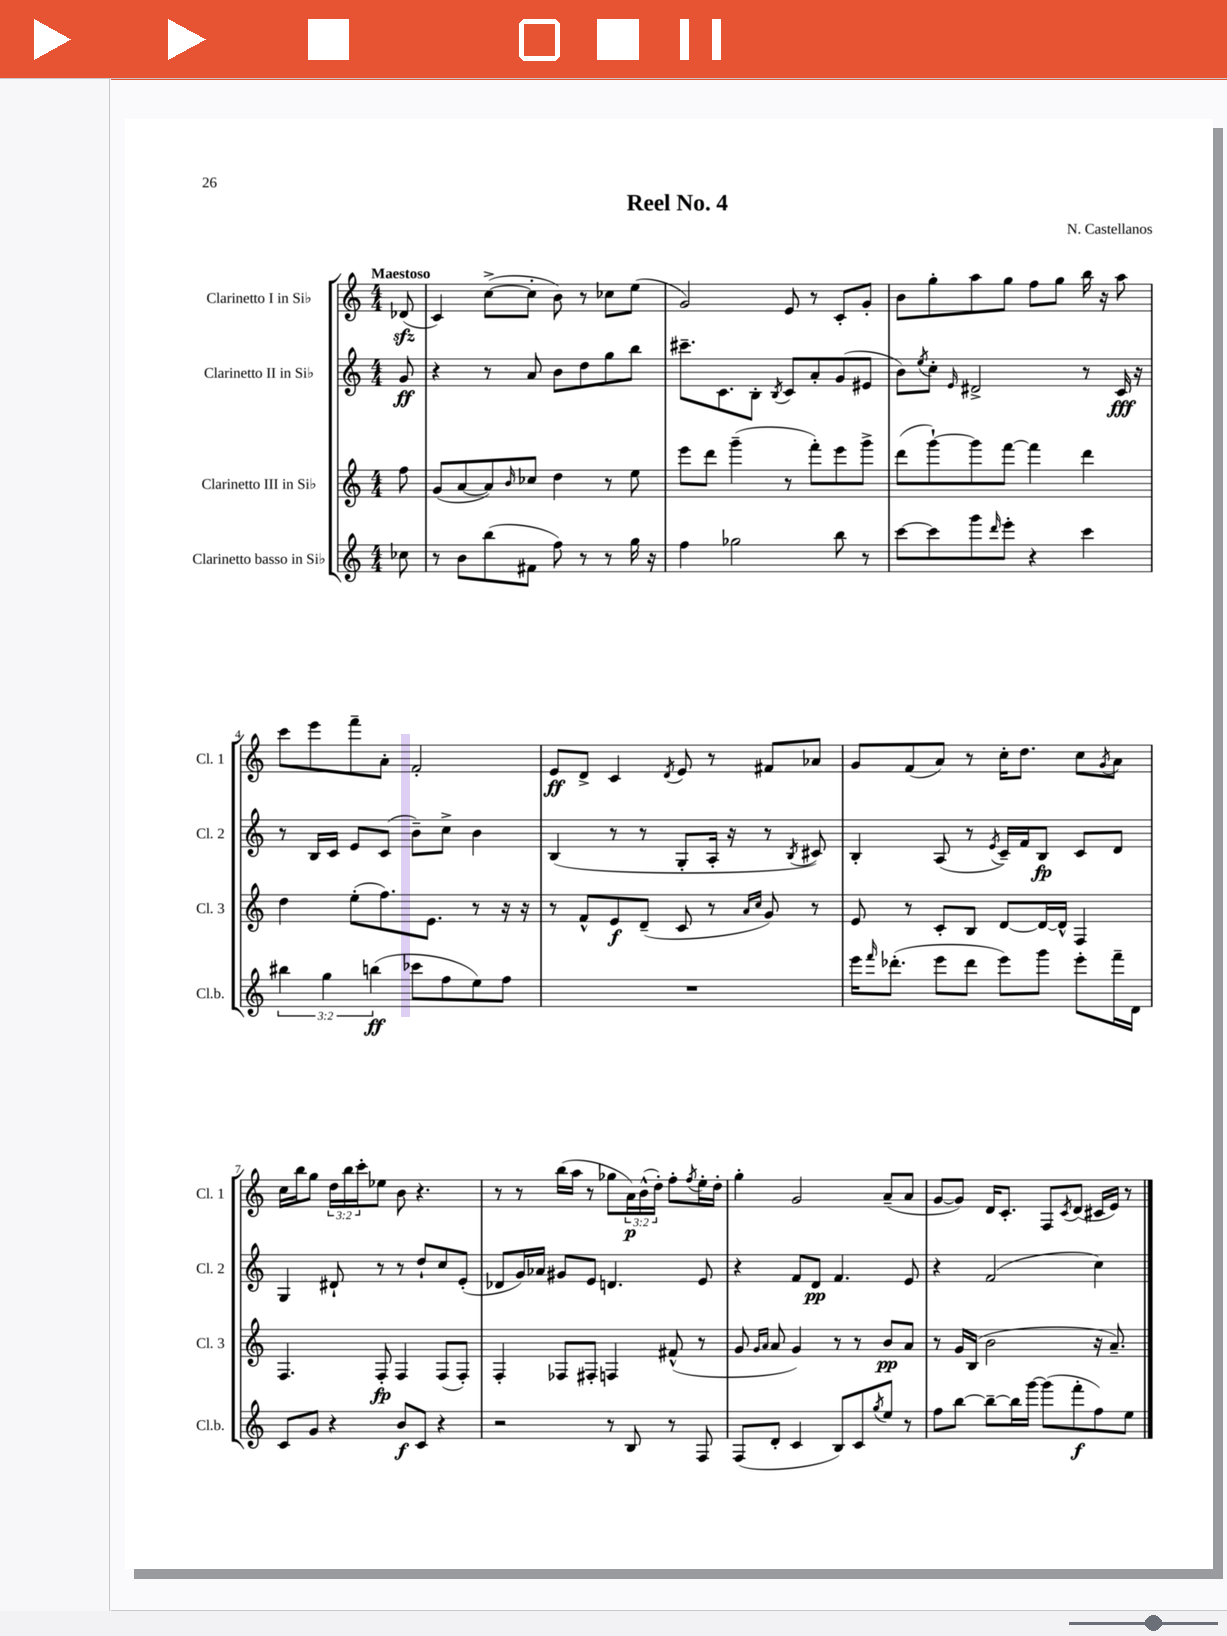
\header { title = "Reel No. 4" composer = "N. Castellanos" }
<<
\new StaffGroup <<
\new Staff = "s0" \with { instrumentName = "Clarinetto I in Sib" shortInstrumentName = "Cl. 1" } {
    \clef treble \key c \major \numericTimeSignature \time 4/4 \override Staff.TupletNumber.text = #tuplet-number::calc-fraction-text \partial 8 \tempo "Maestoso"
    des'8\sfz( |
    c'4) c''8~->( c''8-. b'8) r8 ces''8 e''8( |
    g'2) e'8 r8 c'8-. g'8-. |
    b'8 g''8-. a''8 g''8 f''8 g''8 b''16 r16 a''8 |
    c'''8 e'''8 f'''8-- a'8-. f'2-. |
    e'8\ff d'8-> c'4 \acciaccatura { d'8 } e'8 r8 fis'8 aes'8 |
    g'8 f'8( a'8) r8 c''16-. d''8. c''8 \acciaccatura { g'8 } a'8 |
    c''16 b''16 g''8 \tuplet 3/2 { d''16 b''16 c'''16-. } ees''8 b'8 r4. |
    r8 r8 b''16( a''16 r8 ges''8 \tuplet 3/2 { a'16\p) b'16-^( d''16-.) } f''8-. \acciaccatura { f''8 } e''16-. d''16-. |
    g''4-. g'2 a'8--( a'8 |
    g'8~ g'8) d'16 c'8.-. f8 \acciaccatura { c'8 } d'8( cis'16 e'16) r8 \bar "|." |
}
\new Staff = "s1" \with { instrumentName = "Clarinetto II in Sib" shortInstrumentName = "Cl. 2" } {
    \clef treble \key c \major \numericTimeSignature \time 4/4 \partial 8
    g'8\ff |
    r4 r8 a'8 b'8 d''8 g''8 b''8 |
    cis'''8.-- c'8. b8-. \acciaccatura { b8 } c'8 a'8-. g'8( eis'8 |
    b'8) \acciaccatura { e''8 } c''8-. \grace { e'16 } dis'2-> r8 c'16\fff r16 |
    r8 b16 c'16 e'8 c'8( b'8--) c''8-> b'4 |
    b4( r8 r8 g8-. a16-. r16 r8 \acciaccatura { b8 } cis'8) |
    b4-. a8( r8 \acciaccatura { e'8 } c'16--) f'16 b8\fp c'8 d'8 |
    g4 dis'8-! r8 r8 d''8-! c''8 e'8-.( |
    des'8 g'16) aes'16 gis'8 e'8 d'4. e'8 |
    r4 f'8 d'8\pp f'4. e'8 |
    r4 f'2( c''4) \bar "|." |
}
\new Staff = "s2" \with { instrumentName = "Clarinetto III in Sib" shortInstrumentName = "Cl. 3" } {
    \clef treble \key c \major \numericTimeSignature \time 4/4 \partial 8
    f''8 |
    g'8( a'8~ a'8) \grace { b'16 } ces''8 d''4 r8 e''8 |
    e'''8 d'''8 g'''4--( r8 f'''8-.) e'''8 g'''8-> |
    d'''8( g'''8~-!) g'''8 f'''8~ f'''4 d'''4 |
    d''4 e''8-.( f''8.) e'8. r8 r16 r16 |
    r8 f'8-^ e'8\f d'8--( c'8 r8 \grace { a'16 c''16 } g'8) r8 |
    e'8 r8 c'8-. b8 d'8~ d'16~ d'16-^ f4 |
    f4. f8-.\fp f4 f8( f8-.) |
    f4-. fes8 fis8-. f4 fis'8-^( r8 |
    g'8 \grace { g'16 a'16 } a'8 g'4) r8 r8 b'8\pp a'8 |
    r8 g'16 b16( b'2 r16 a'8.--) \bar "|." |
}
\new Staff = "s3" \with { instrumentName = "Clarinetto basso in Sib" shortInstrumentName = "Cl.b." } {
    \clef treble \key c \major \numericTimeSignature \time 4/4 \override Staff.TupletNumber.text = #tuplet-number::calc-fraction-text \partial 8
    ces''8 |
    r8 b'8 b''8( fis'8 f''8) r8 r8 g''16 r16 |
    f''4 ges''2 b''8 r8 |
    c'''8~ c'''8 g'''8 \grace { d'''16 } e'''8-. r4 c'''4 |
    \tuplet 3/2 { bis''4 g''4 b''4\ff( } ces'''8 f''8 e''8) f''8 |
    R1 |
    e'''16 \grace { f'''16 } des'''8.-.( e'''8 des'''8 e'''8) g'''8 e'''8-. f'''16-- d'16 |
    c'8 g'8 r4 b'8\f c'8 r4 |
    r2 r8 b8 r8 f8 |
    f8( d'8-. c'4 b8) c'8 \acciaccatura { g''8 } e''8 r8 |
    f''8 b''8~ b''8~-- b''16 g'''16~ g'''8( f'''8-.\f f''8) e''8 \bar "|." |
}
>>
>>
